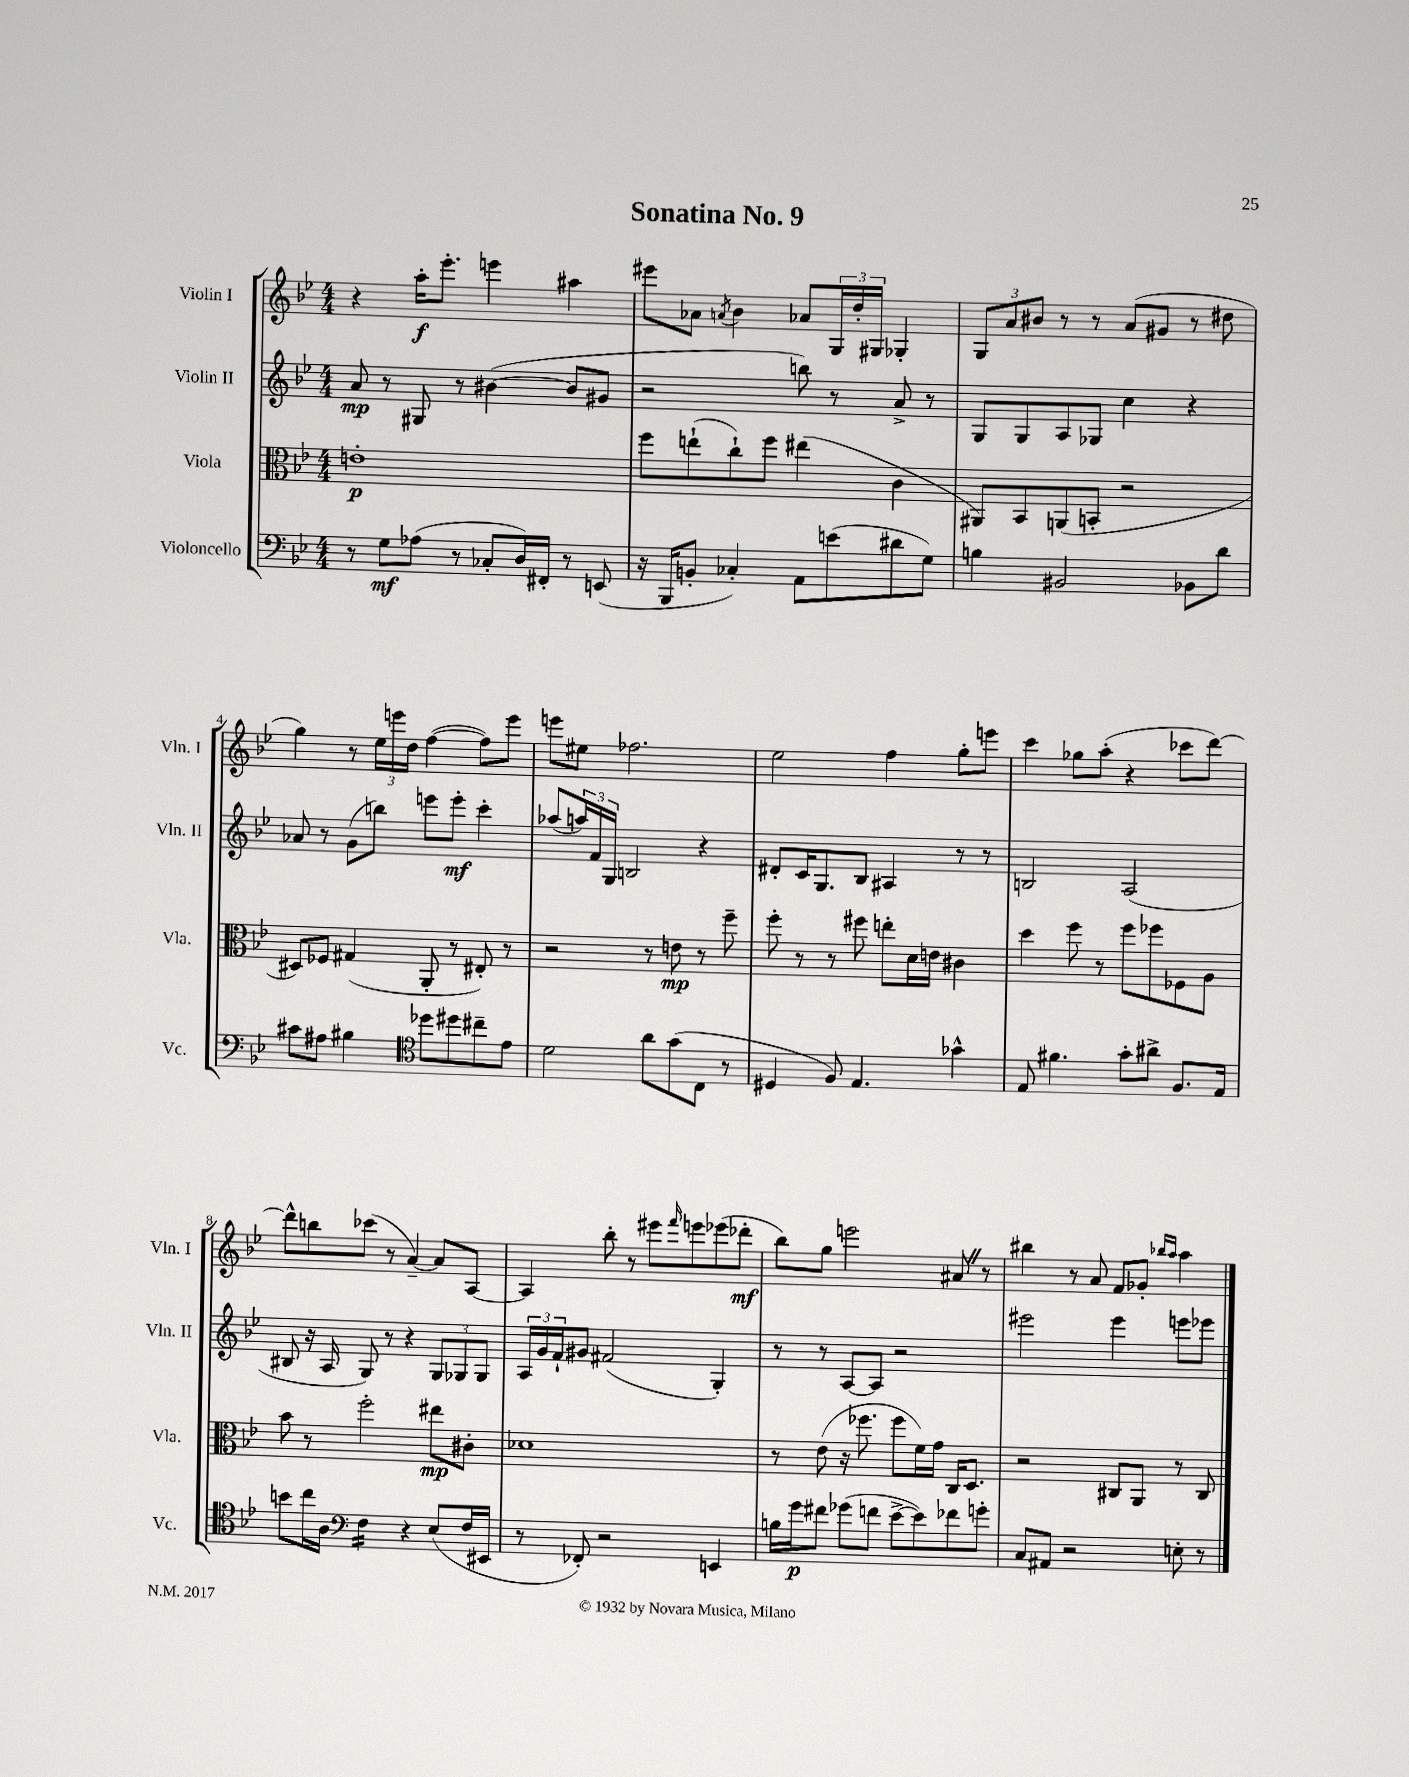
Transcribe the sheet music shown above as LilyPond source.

\header { title = "Sonatina No. 9" }
<<
\new StaffGroup <<
\new Staff = "s0" \with { instrumentName = "Violin I" shortInstrumentName = "Vln. I" } {
    \clef treble \key bes \major \numericTimeSignature \time 4/4
    r4 a''16-.\f ees'''8.-. e'''4 ais''4 |
    eis'''8 aes'8 \acciaccatura { a'8 } bes'4 aes'8 \tuplet 3/2 { g16 d''16-. gis16 } ges4-. |
    \tuplet 3/2 { g8 a'8 bis'8 } r8 r8 a'8( gis'8 r8 dis''8 |
    g''4) r8 \tuplet 3/2 { ees''16 e'''16 d''16 } f''4~( f''8) e'''8 |
    e'''8 eis''8 fes''2. |
    ees''2 f''4 g''8-. e'''8 |
    c'''4 ges''8 a''8-.( r4 ces'''8 d'''8~) |
    d'''8-^ b''8 ces'''8( r8 a'4~--) a'8 a8~ |
    a4 bes''8-. r8 eis'''8 \grace { f'''16 } e'''8 ees'''8( des'''8-.\mf |
    bes''8) g''8 e'''2 ais'8 \once \override BreathingSign.text = \markup { \musicglyph "scripts.caesura.straight" } \breathe r8 |
    bis''4 r8 a'8 f'8 ges'8-. \grace { bes''16 a''16 } a''4 \bar "|." |
}
\new Staff = "s1" \with { instrumentName = "Violin II" shortInstrumentName = "Vln. II" } {
    \clef treble \key bes \major \numericTimeSignature \time 4/4
    a'8\mp r8 gis8 r8 bis'4~( bis'8 gis'8 |
    r2 b''8) r8 a'8-> r8 |
    g8 g8 a8 ges8 c''4 r4 |
    aes'8 r8 g'8( b''8) e'''8 e'''8-.\mf c'''4-. |
    aes''8( \tuplet 3/2 { a''16) f'16 g16 } b2 r4 |
    dis'8-. c'16 g8. bes8 ais4 r8 r8 |
    b2 a2( |
    bis8 r16 a16 g8) r8 r4 \tuplet 3/2 { g8 ges8 ges8 } |
    \tuplet 3/2 { a16 g'16 f'16-! } gis'8 fis'2( g4-.) |
    r8 r8 a8~ a8 r2 |
    eis'''2 eis'''4 e'''8 ees'''8 \bar "|." |
}
\new Staff = "s2" \with { instrumentName = "Viola" shortInstrumentName = "Vla." } {
    \clef alto \key bes \major \numericTimeSignature \time 4/4
    e'1-.\p |
    f''8 e''8-!( c''8-!) f''8 eis''4( c'4 |
    ais,8) bes,8 a,8( b,8-. r2 |
    dis8) fes8 gis4( a,8-. r8 eis8-.) r8 |
    r2 r8 e'8\mp r8 f''8-- |
    f''8-. r8 r8 fis''8 e''8-. d'16 e'16 cis'4 |
    d''4 f''8 r8 f''8 fes''8 fes8 a8 |
    bes'8 r8 f''2-. eis''8\mp cis'8-. |
    des'1 |
    r8 ees'8( r16 fes''8. fes''8 f'16) g'16 c16 d8. |
    r2 cis8 a,8 r8 cis8 \bar "|." |
}
\new Staff = "s3" \with { instrumentName = "Violoncello" shortInstrumentName = "Vc." } {
    \clef bass \key bes \major \numericTimeSignature \time 4/4
    r8 g8\mf aes8( r8 ces8-. d16) fis,16-. r8 e,8( |
    r16 bes,,16 b,8-. ces4-.) a,8 e'8( dis'8 g8) |
    b4 bis,2 bes,8 d'8 |
    cis'8 ais8 bis4 \clef tenor des''8 dis''8 cis''8-- ees'8 |
    d'2 a'8 g'8( c8 r8 |
    dis4 f8) ees4. ges'4-^ |
    ees8 fis'4. g'8-. ais'8-> f8. ees16 |
    b'8 c''16 a16 \clef bass f4:16 r4 ees8( f16 eis,16 |
    r8 fes,8-.) r2 e,4 |
    b16 g'16\p fis'8 ges'8( f'8 ees'8~-> ees'8) fes'8 g'8-. |
    c8 ais,8 r2 e8-. r8 \bar "|." |
}
>>
>>
